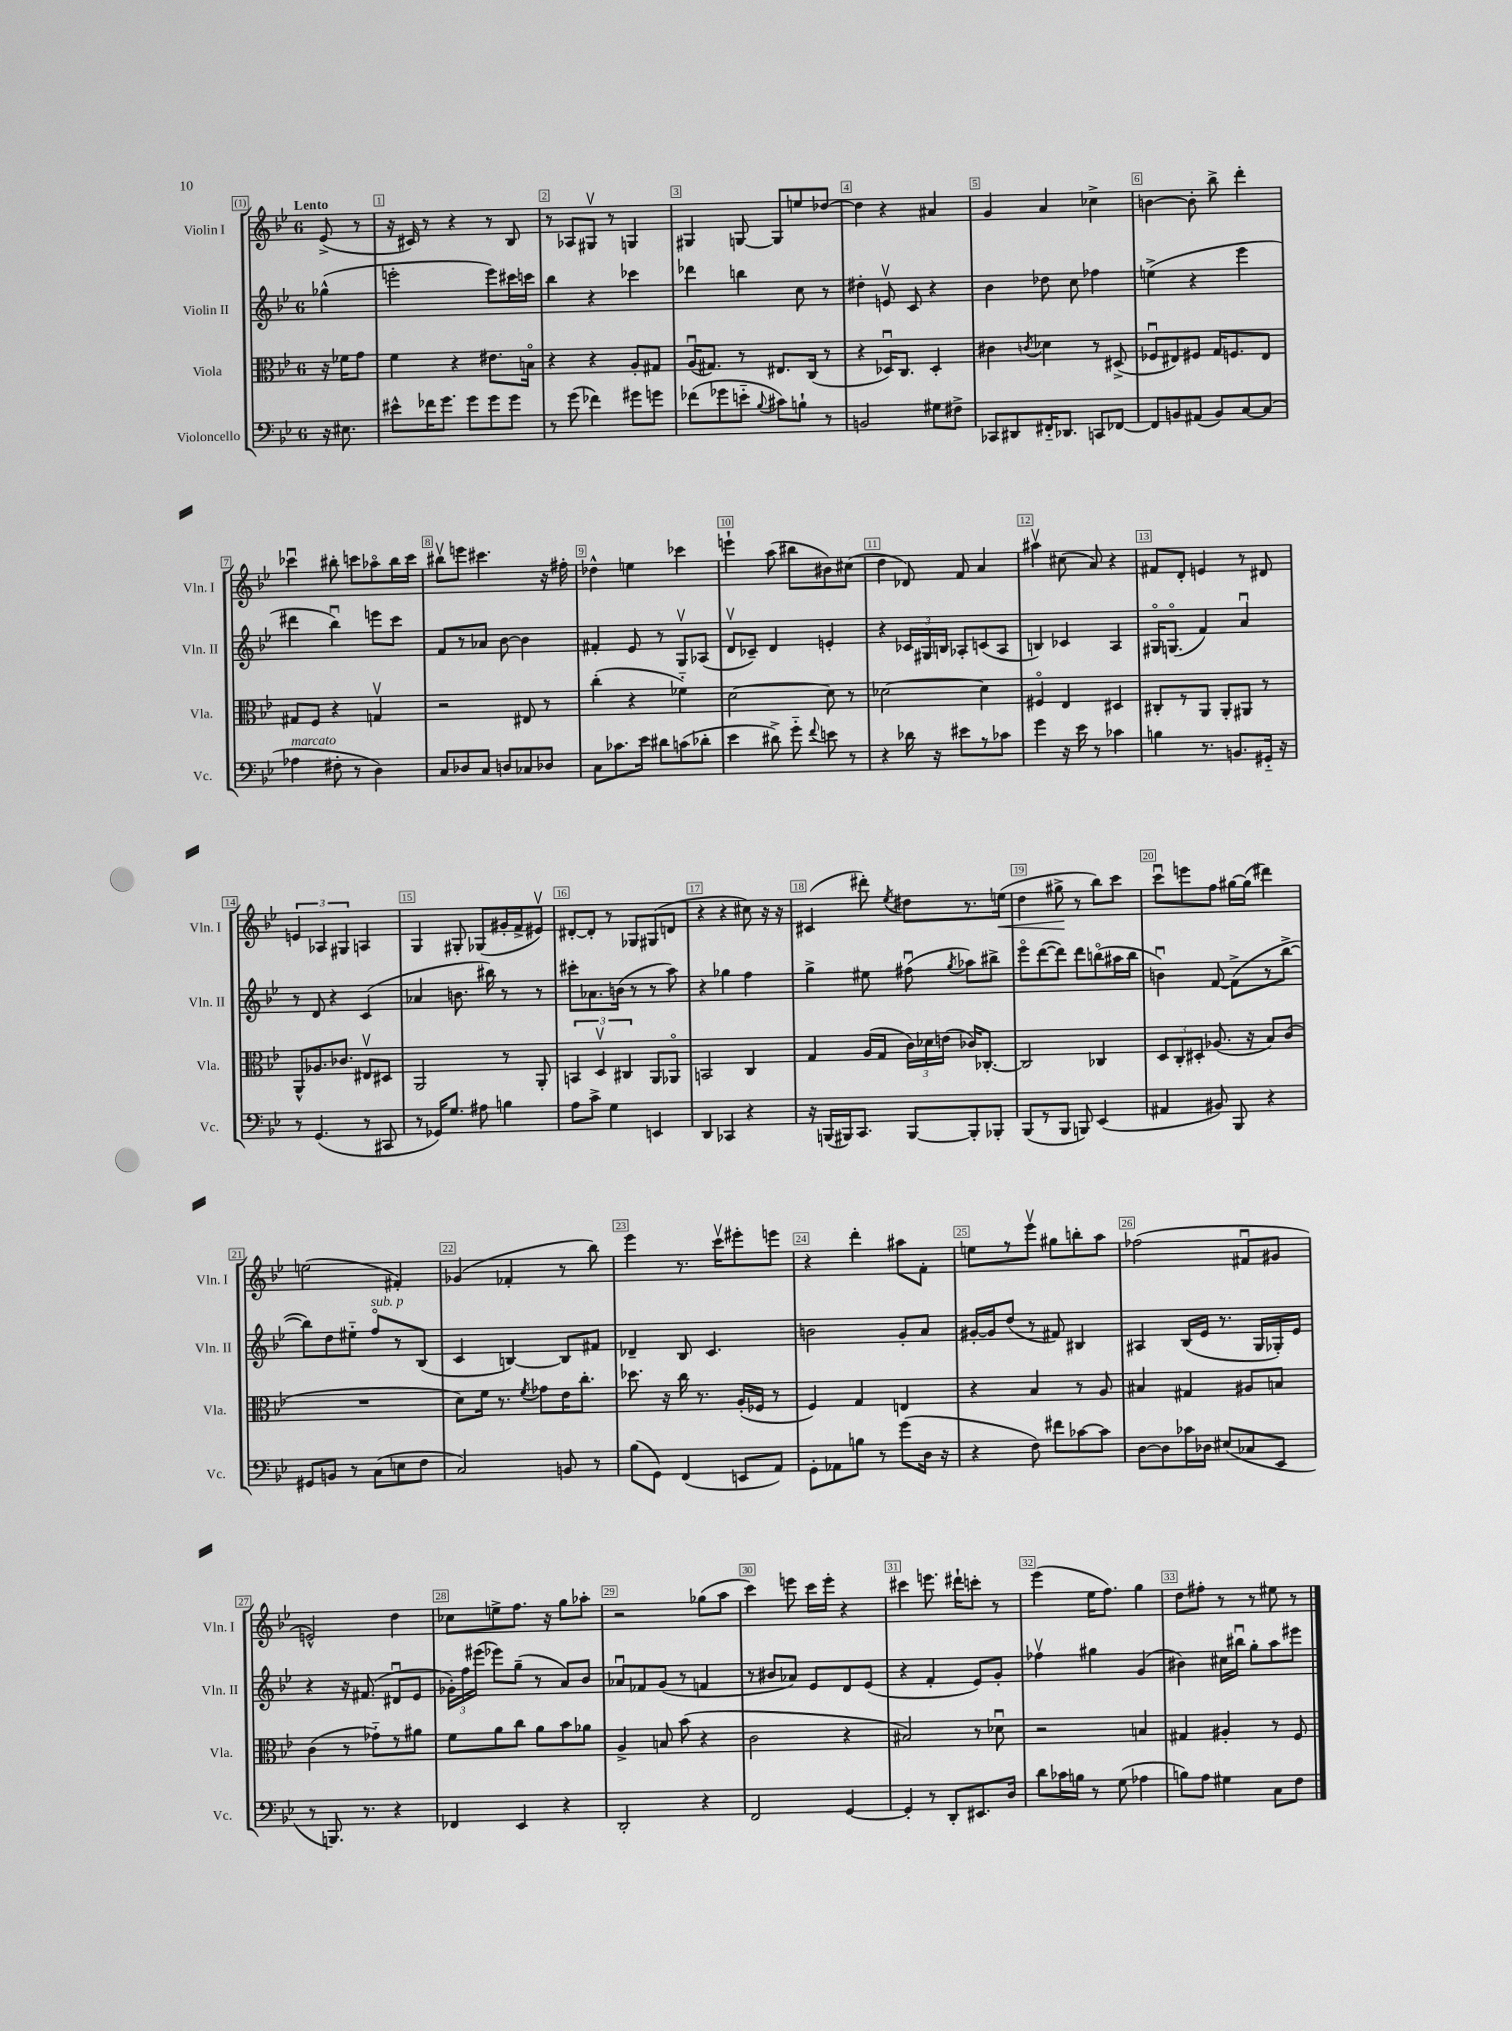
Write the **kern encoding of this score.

**kern	**kern	**kern	**kern
*staff4	*staff3	*staff2	*staff1
*clefF4	*clefC3	*clefG2	*clefG2
*k[b-e-]	*k[b-e-]	*k[b-e-]	*k[b-e-]
*M6/8	*M6/8	*M6/8	*M6/8
16r	16r	(4gg-^^	(8e-^
8.E#	16f-	.	.
.	8g	.	8r
=	=	=	=
8e#^^	4f	2eee'	16r
.	.	.	16c#)
16f-	.	.	8r
8.g	.	.	.
.	4r	.	4r
8g	.	.	.
8g	8.e#	8eee)	8r
8g	.	16ccc#	8B-
.	16Bo	16ccc	.
=	=	=	=
8r	4r	4bb-	8r
(8g	.	.	8A-
4f-)	4r	4r	8G#v
.	.	.	8r
8g#	8A'	4ccc-	4G
8g	8G#	.	.
=	=	=	=
(8f-	(16Au	4ddd-	4G#
.	8.G#)	.	.
8g-	.	.	.
8e'~	8r	4bb	[8G
8qqB-	.	.	.
8c#)	8.E#	.	8G]
8B`	.	8cc	8ee
.	(16C	.	.
8r	8r	8r	[8dd-
=	=	=	=
2BB	4r	4dd#'	4dd-]
.	16D-u)	8ev	4r
.	8.C	.	.
.	.	8c	.
8G#	4D-'	4r	4a#
8F#^	.	.	.
=	=	=	=
8CC-	4c#	4b-	4g
8DD#	.	.	.
.	8qc	.	.
16FF#'~	4d-	8dd-	4a
8.DD-	.	.	.
.	.	8cc	.
8CC	8r	4ff-	4cc-^
[8FF-	(8D#^	.	.
=	=	=	=
8FF-]	8F-u	(4ee^	[4b
8BB	8E#)	.	.
(8AA#	8F#	4r	8b']
8BB)	16G	.	8bb-^
.	8.F	.	.
[8C	.	4eee-	4ddd'
(8C]	8E#	.	.
=	=	=	=
4A-	8G#	4ddd#	4ccc-u
.	8F	.	.
8F#'	4r	4bb-u)	8bb#'
8r	.	.	8ccc
4D)	4Gv	8eee	8aa-o
.	.	8ccc	16bb#
.	.	.	16ccc
=	=	=	=
8C	2r	8f	8bb#v
8D-	.	8r	8eee
8C	.	8a-	4.ccc#
8D	.	[8b-	.
8C-	8E#	4b-]	.
8D-	8r	.	16r
.	.	.	16ff#'
=	=	=	=
8C	(4cc'	4f#'	4dd-^^
8.c-	.	.	.
.	4r	8e-	4ee
16e-	.	.	.
8d#	.	8r	.
(8c	4f-'~)	8Gv	4ccc-
8d-'	.	(8A-	.
=	=	=	=
4e-	[2d	8dv	4eee`
.	.	8c-~)	.
8d#^)	.	4d	(8aa
8g'~	.	.	8bb#
8qqf	.	.	.
8e	8d]	4e'	8b#)
8r	8r	.	(8cc#
=	=	=	=
4r	[2d-	4r	4dd
16d-	.	24c-	8d-)
.	.	24G#	.
16r	.	.	.
.	.	24B	.
8e#	.	8A-'	8f
8r	4d-]	(8c	4a
8c-	.	8A-	.
=	=	=	=
4g	4F#o	4B)	4aa#v
16r	4E-	4c-	(8cc#
16e-	.	.	.
8r	.	.	8a)
4c-	4D#	4A	4r
=	=	=	=
4B	8C#'	16G#o	8f#
.	.	(8.Go	.
.	8r	.	8d'
8.r	8AA	4f)	4e
.	8AA'	.	.
8.BB	.	.	.
.	8AA#	4au	8r
16GG#'~	8r	.	8d#
16r	.	.	.
=	=	=	=
8r	8AA^^	8r	6e
(4.GG	8.A-	8d	.
.	.	.	6A-
.	.	4r	.
.	8.c-	.	.
.	.	.	6G#
8r	8E#v	(4c	4A
8CC#	8D#	.	.
=	=	=	=
8r	2AA	4a-	4G
16GG-)	.	.	.
8.G	.	.	.
.	.	8.b	8G#'
8A#	.	.	(8G-
.	.	16bb#)	.
4B	8r	8r	16g#'
.	.	.	16f^
.	8AA'	8r	8e#v)
=	=	=	=
8A	6BB	8ccc#'	[8d#'
8c^	.	8.a-	8d#']
.	6Dv	.	.
4G	.	.	8r
.	.	(16b	.
.	6C#	.	.
.	.	8r	8G-
4EE	8AA	8r	(8G#
.	8AA-o	8aa)	8d
=	=	=	=
4DD	2BB	4r	4r
4CC-	.	4gg-	4r
4r	4C	4ff	8cc#)
.	.	.	16r
.	.	.	16r
=	=	=	=
16r	4G	4gg^	(4c#
(16BBB	.	.	.
16BBB#)	.	.	.
8.CC	.	.	.
.	(16A	8ee#	8ddd#')
.	16G	.	.
.	.	.	8qee-
[8BBB#	24c)	(8ff#u	8dd#
.	24d-	.	.
.	(24e	.	.
.	.	8qgg	.
8BBB#']	16c-)	8aa-)	8.r
.	[8.C-'	.	.
8BBB-'	.	8bb#^	.
.	.	.	(16ee
=	=	=	=
(8BBB-	2C-]	8eee-o	4dd
8r	.	([8ddd	.
8BBB-	.	8ddd])	8gg#^
8BBB)	.	8ddd	8r
(4EE-	4C-	(8bbo	8bb-)
.	.	16aa#	8ccc
.	.	16bb	.
=	=	=	=
4AA#	12D	4bu)	8cccu
.	12C'	.	.
.	.	.	8eee
.	12D#'	.	.
8BB#)	(8.A-	[8f	8ff
8BBB-	.	(8f^]	[16gg#
.	16r	.	(16gg#]
4r	8B-)	8r	4ddd#)
.	(8c	[8bb-^	.
=	=	=	=
8GG#	2.r	8bb-])	(2ee
8BB	.	8dd	.
8r	.	8ee#'~	.
(8C	.	8ffo	.
8E	.	8r	4f#')
8F	.	(8B-	.
=	=	=	=
2C)	8d)	4c	(4g-
.	16f	.	.
.	8.r	.	.
.	.	[4B)	4f-'
.	8qf	.	.
.	8g-	.	.
8BB	16e-	8B]	8r
.	8.cc'	.	.
8r	.	8f#	8bb-)
=	=	=	=
(8B-	8.dd-	4d-~	4eee-
8GG)	.	.	.
.	16r	.	.
(4FF	16cc	8B-	8.r
.	8.r	.	.
.	.	4.c	.
.	.	.	16cccv
8EE	(16A'	.	8eee#'
.	16F-	.	.
8AA)	8r	.	8eee
=	=	=	=
8GG'	4F)	2b	4r
8AA-	.	.	.
8B	4G	.	4ddd'
8r	.	.	.
(8g	4E	8g'	8aa#
16D	.	8a	8f'
16r	.	.	.
=	=	=	=
4r	4r	[16g#'	8ee
.	.	16g#]	.
.	.	(8dd	8r
8F)	4B-	8r	8eee-v
8f#	.	8f#)	8gg#
[8c-	8r	4B#	8bb'
8c-]	8A	.	8aa
=	=	=	=
[8D	4B#	4A#	(2ff-
8D]	.	.	.
16c-	4G#	(16B-	.
16D-	.	16e-	.
(8E#	.	8.r	.
8C-	8A#	.	8f#u
.	.	16G	.
8EE-	8B	16G-')	8g#
.	.	16e-	.
=	=	=	=
8r	(4c	4r	2e^^)
8.BBB)	.	.	.
.	8r	16r	.
8.r	.	(8.f#	.
.	8g-'~)	.	.
4r	8r	8d#u	4dd
.	8a#	8e-	.
=	=	=	=
4FF-	8f	24g-')	8cc-
.	.	24ff	.
.	.	(24eee#	.
.	8a	8eee-)	8ee^
4EE-	8cc	(8gg~	8.ff
.	8a	8r	.
.	.	.	16r
4r	8b-	8a)	8gg
.	8a-	8b-	8aa-'
=	=	=	=
2DD'	4A^	8a-u	2r
.	.	8f-	.
.	8B	(8g	.
.	(8b-	8r	.
4r	4r	4f	(8gg-
.	.	.	8aa
=	=	=	=
2FF	2c	8r	4ccc)
.	.	8b#	.
.	.	8a-)	8eee
.	.	8e-	16ccc
.	.	.	16eee'
[4GG	4r	8d	4r
.	.	(8e-	.
=	=	=	=
4GG']	2B#)	4r	4ccc#
8r	.	4f'	8.eee
8DD'	.	.	.
.	.	.	16ddd#`
8.EE#	8r	8e-)	8ccc'
.	8d-u	8g'	8r
16D	.	.	.
=	=	=	=
8d	2r	4ff-v	(4eee-
16c-	.	.	.
16B	.	.	.
8r	.	4gg#	16ee-
.	.	.	8.ff)
(8G	.	.	.
4A-	4B	(4g	4gg
=	=	=	=
8B)	4G#	4b#)	8dd
8A	.	.	8ff#'
4G#	4A#'	16cc#	8r
.	.	16bb#u	.
.	.	8gg'	8r
8C	8r	8aa	8ee#
8F	8F	8eee#	8r
==	==	==	==
*-	*-	*-	*-
